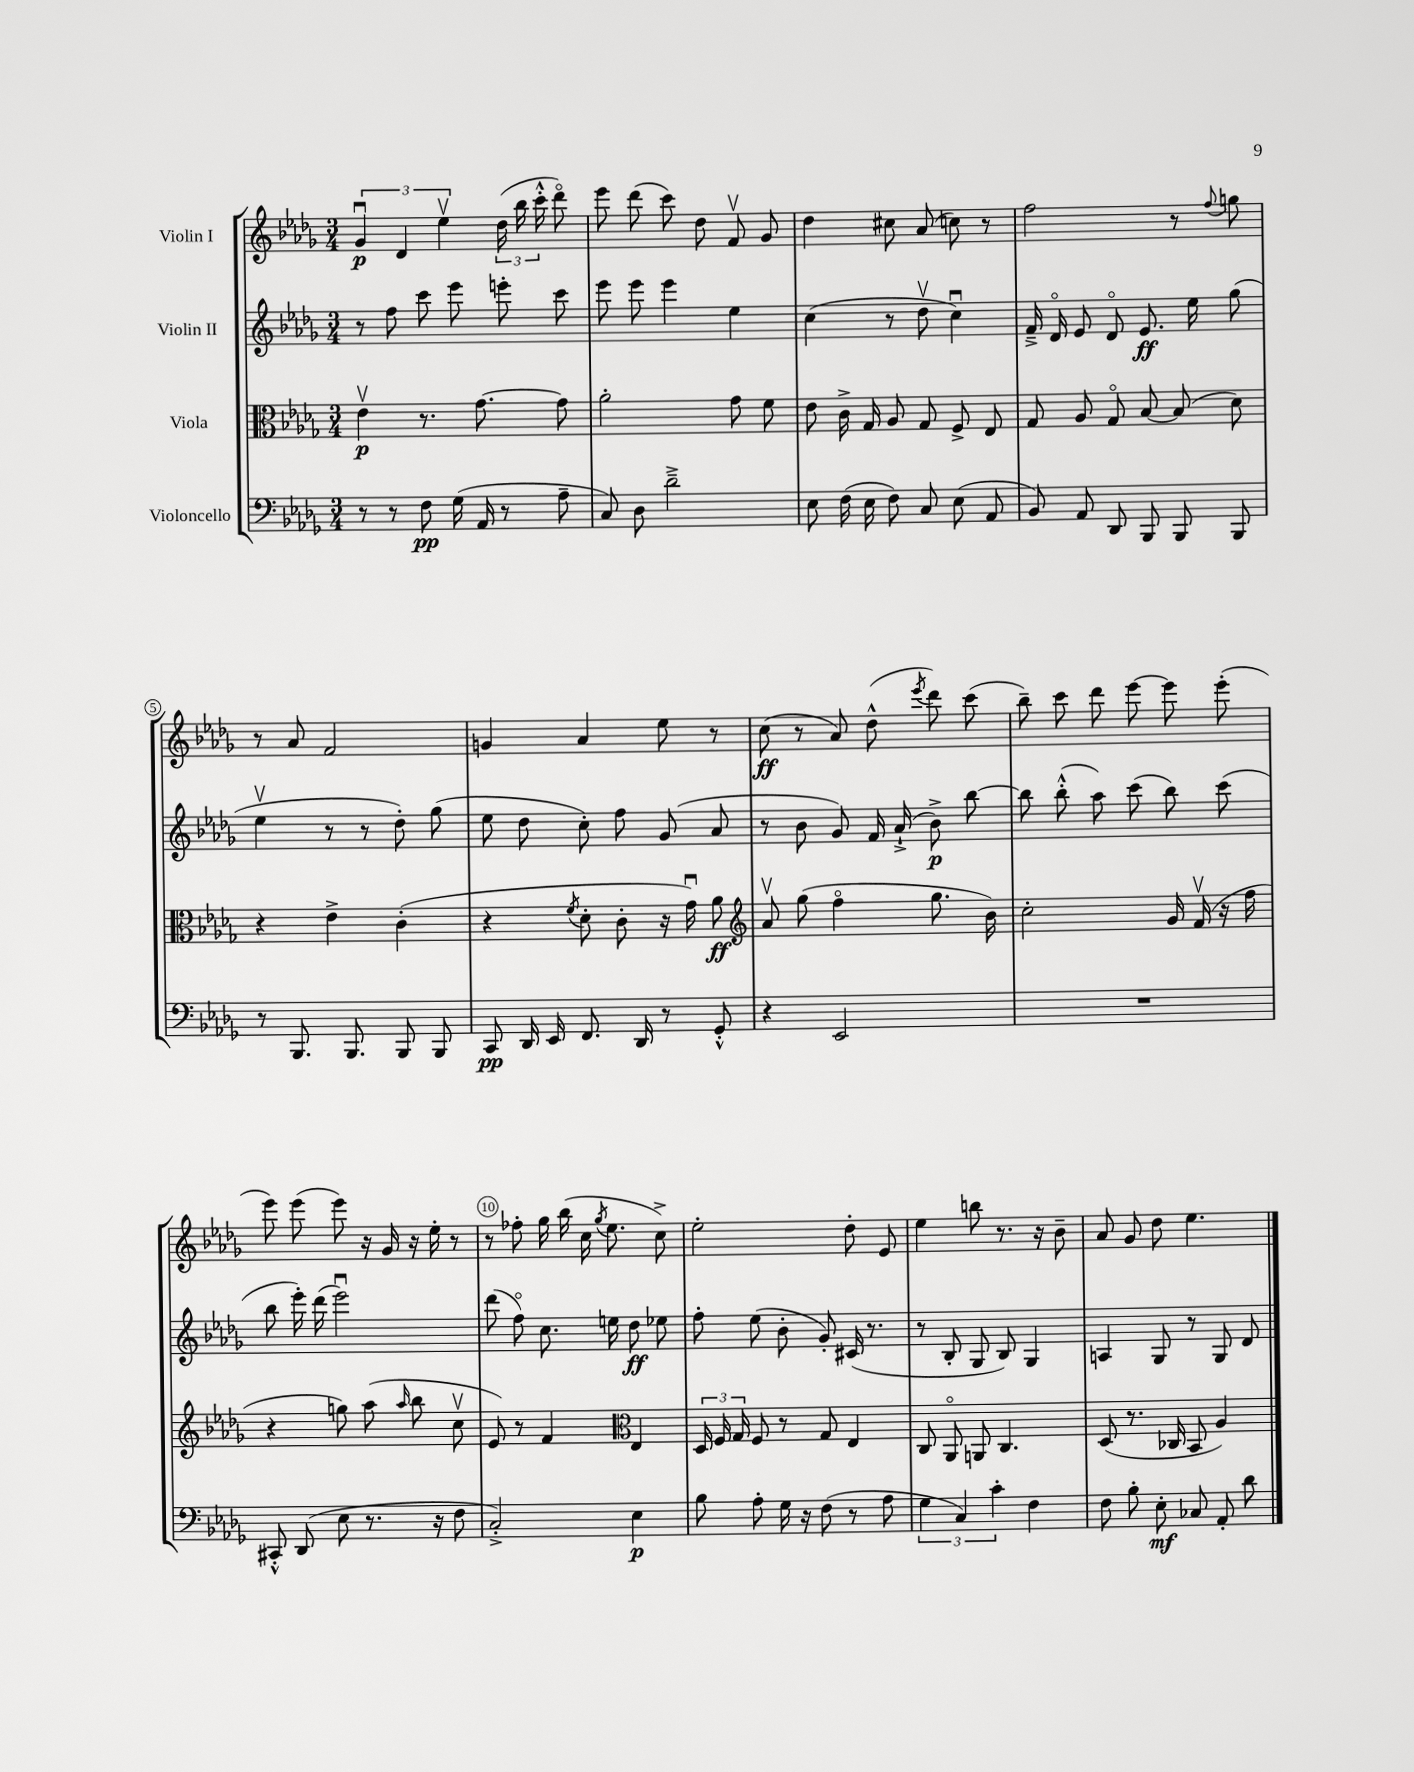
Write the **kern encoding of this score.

**kern	**dynam	**kern	**dynam	**kern	**dynam	**kern	**dynam
*part4	*part4	*part3	*part3	*part2	*part2	*part1	*part1
*staff4	*staff4	*staff3	*staff3	*staff2	*staff2	*staff1	*staff1
*I"Violoncello	*	*I"Viola	*	*I"Violin II	*	*I"Violin I	*
*clefF4	*	*clefC3	*	*clefG2	*	*clefG2	*
*k[b-e-a-d-g-]	*	*k[b-e-a-d-g-]	*	*k[b-e-a-d-g-]	*	*k[b-e-a-d-g-]	*
*M3/4	*	*M3/4	*	*M3/4	*	*M3/4	*
=1	=1	=1	=1	=1	=1	=1	=1
8r	.	4e-v\	p	8r	.	6g-u/	p
8r	.	.	.	8ff\	.	.	.
.	.	.	.	.	.	6d-/	.
8F\	pp	8.r	.	8ccc\	.	.	.
.	.	.	.	.	.	6ee-v\	.
(16G-\	.	.	.	8eee-\	.	.	.
16AA-/	.	[8.g-\	.	.	.	.	.
8r	.	.	.	8eeen'\	.	(24dd-\	.
.	.	.	.	.	.	24bb-\	.
.	.	.	.	.	.	24ccc'^^\	.
8A-~\	.	8g-\]	.	8ccc\	.	8ddd-\)	.
=2	=2	=2	=2	=2	=2	=2	=2
8C/)	.	2a-'\	.	8eee-\	.	8eee-\	.
8D-\	.	.	.	8eee-\	.	(8ddd-\	.
2d-~^\	.	.	.	4eee-\	.	8ccc\)	.
.	.	.	.	.	.	8dd-\	.
.	.	8g-\	.	4ee-\	.	8fv/	.
.	.	8f\	.	.	.	8g-/	.
=3	=3	=3	=3	=3	=3	=3	=3
8E-\	.	8e-\	.	(4cc\	.	4dd-\	.
(16F\	.	16c^\	.	.	.	.	.
16E-\	.	16G-/	.	.	.	.	.
8F\)	.	8A-/	.	8r	.	8cc#X\	.
8C/	.	8G-/	.	8dd-v\	.	(8a-/	.
(8E-\	.	8F^/	.	4ccu\)	.	8ccn\)	.
8AA-/	.	8E-/	.	.	.	8r	.
=4	=4	=4	=4	=4	=4	=4	=4
8BB-/)	.	8G-/	.	16f~^/	.	2ff\	.
.	.	.	.	16d-/	.	.	.
8AA-/	.	8A-/	.	8e-/	.	.	.
8DD-/	.	8G-/	.	8d-/	.	.	.
8BBB-/	.	[8B-/	.	8.e-/	ff	.	.
8BBB-/	.	(8B-/]	.	.	.	8r	.
.	.	.	.	16ee-\	.	.	.
.	.	.	.	.	.	8qqff/	.
8BBB-/	.	8d-\)	.	(8gg-\	.	8ggn\	.
!!LO:LB:g=z
=5	=5	=5	=5	=5	=5	=5	=5
8r	.	4r	.	4ee-v\	.	8r	.
8.BBB-/	.	.	.	.	.	8a-/	.
.	.	4e-^\	.	8r	.	2f/	.
8.BBB-/	.	.	.	.	.	.	.
.	.	.	.	8r	.	.	.
8BBB-/	.	(4c'\	.	8dd-'\)	.	.	.
8BBB-/	.	.	.	(8gg-\	.	.	.
=6	=6	=6	=6	=6	=6	=6	=6
8CC/	pp	4r	.	8ee-\	.	4gn/	.
16DD-/	.	.	.	8dd-\	.	.	.
16EE-/	.	.	.	.	.	.	.
.	.	8qf/	.	.	.	.	.
8.FF/	.	8d-'\	.	8cc'\)	.	4a-/	.
.	.	8c'\	.	8ff\	.	.	.
16DD-/	.	.	.	.	.	.	.
8r	.	16r	.	(8g-/	.	8ee-\	.
.	.	16g-u\)	.	.	.	.	.
8GG-'^^/	.	8a-\	ff	8a-/	.	8r	.
=7	=7	=7	=7	=7	=7	=7	=7
*	*	*clefG2	*	*	*	*	*
4r	.	8a-v/	.	8r	.	(8cc\	ff
.	.	(8gg-\	.	8b-\	.	8r	.
2EE-/	.	4ff\	.	8g-/)	.	8a-/)	.
.	.	.	.	16f/	.	(8dd-^^\	.
.	.	.	.	(16a-`^/	.	.	.
.	.	.	.	.	.	8qeee-/	.
.	.	8.gg-\	.	8b-^\)	p	8ddd-\)	.
.	.	.	.	[8bb-\	.	(8ccc\	.
.	.	16b-\)	.	.	.	.	.
=8	=8	=8	=8	=8	=8	=8	=8
2.r	.	2cc'\	.	8bb-\]	.	8bb-~\)	.
.	.	.	.	(8bb-'^^\	.	8ccc\	.
.	.	.	.	8aa-\)	.	8ddd-\	.
.	.	.	.	(8ccc\	.	[8eee-\	.
.	.	16g-/	.	8bb-\)	.	8eee-\]	.
.	.	(16fv/	.	.	.	.	.
.	.	16r	.	(8ccc\	.	(8eee-'\	.
.	.	16ff\	.	.	.	.	.
!!LO:LB:g=z
=9	=9	=9	=9	=9	=9	=9	=9
8CC#X'^^/	.	4r	.	8bb-\	.	8eee-\)	.
(8DD-/	.	.	.	16eee-'\)	.	(8eee-\	.
.	.	.	.	(16ddd-\	.	.	.
8E-\	.	8ggn\)	.	2eee-u\)	.	8eee-\)	.
8.r	.	(8aa-\	.	.	.	16r	.
.	.	.	.	.	.	16g-/	.
.	.	16qqaa-/	.	.	.	.	.
.	.	8bb-\	.	.	.	16r	.
16r	.	.	.	.	.	16ee-'\	.
8F\	.	8ccv\	.	.	.	8r	.
=10	=10	=10	=10	=10	=10	=10	=10
2C'^/)	.	8e-/)	.	(8ddd-\	.	8r	.
.	.	8r	.	8ff\)	.	8ff-X'\	.
.	.	4f/	.	8.cc\	.	16gg-\	.
.	.	.	.	.	.	(16bb-\	.
.	.	.	.	.	.	16cc\	.
.	.	.	.	.	.	8qgg-/	.
.	.	.	.	16een\	.	8.ee-\	.
*	*	*clefC3	*	*	*	*	*
4E-\	p	4E-/	.	8dd-\	ff	.	.
.	.	.	.	8ee-X\	.	8cc^\)	.
=11	=11	=11	=11	=11	=11	=11	=11
8B-\	.	24D-/	.	8ff'\	.	2ee-'\	.
.	.	24F/	.	.	.	.	.
.	.	24G-/	.	.	.	.	.
8A-'\	.	8F/	.	(8ee-\	.	.	.
16G-\	.	8r	.	8b-'\	.	.	.
16r	.	.	.	.	.	.	.
(8F\	.	8G-/	.	8g-'/)	.	.	.
8r	.	4E-/	.	(16c#X/	.	8dd-'\	.
.	.	.	.	8.r	.	.	.
8A-\	.	.	.	.	.	8e-/	.
=12	=12	=12	=12	=12	=12	=12	=12
6G-\	.	8C/	.	8r	.	4ee-\	.
.	.	8AA-/	.	8B-'/	.	.	.
6C/)	.	.	.	.	.	.	.
.	.	8AAn/	.	8G-/	.	8bbn\	.
6c'\	.	.	.	.	.	.	.
.	.	4.C/	.	8B-/)	.	8.r	.
4F\	.	.	.	4G-/	.	.	.
.	.	.	.	.	.	16r	.
.	.	.	.	.	.	8b-~\	.
=13	=13	=13	=13	=13	=13	=13	=13
8F\	.	(8D-/	.	4An/	.	8a-/	.
8B-'\	.	8.r	.	.	.	8g-/	.
8E-'\	mf	.	.	8G-/	.	8dd-\	.
.	.	16C-X/	.	.	.	.	.
8C-X/	.	8BB-/	.	8r	.	4.ee-\	.
8AA-'/	.	4A-/)	.	8G-/	.	.	.
8d-\	.	.	.	8d-/	.	.	.
==	==	==	==	==	==	==	==
*-	*-	*-	*-	*-	*-	*-	*-
